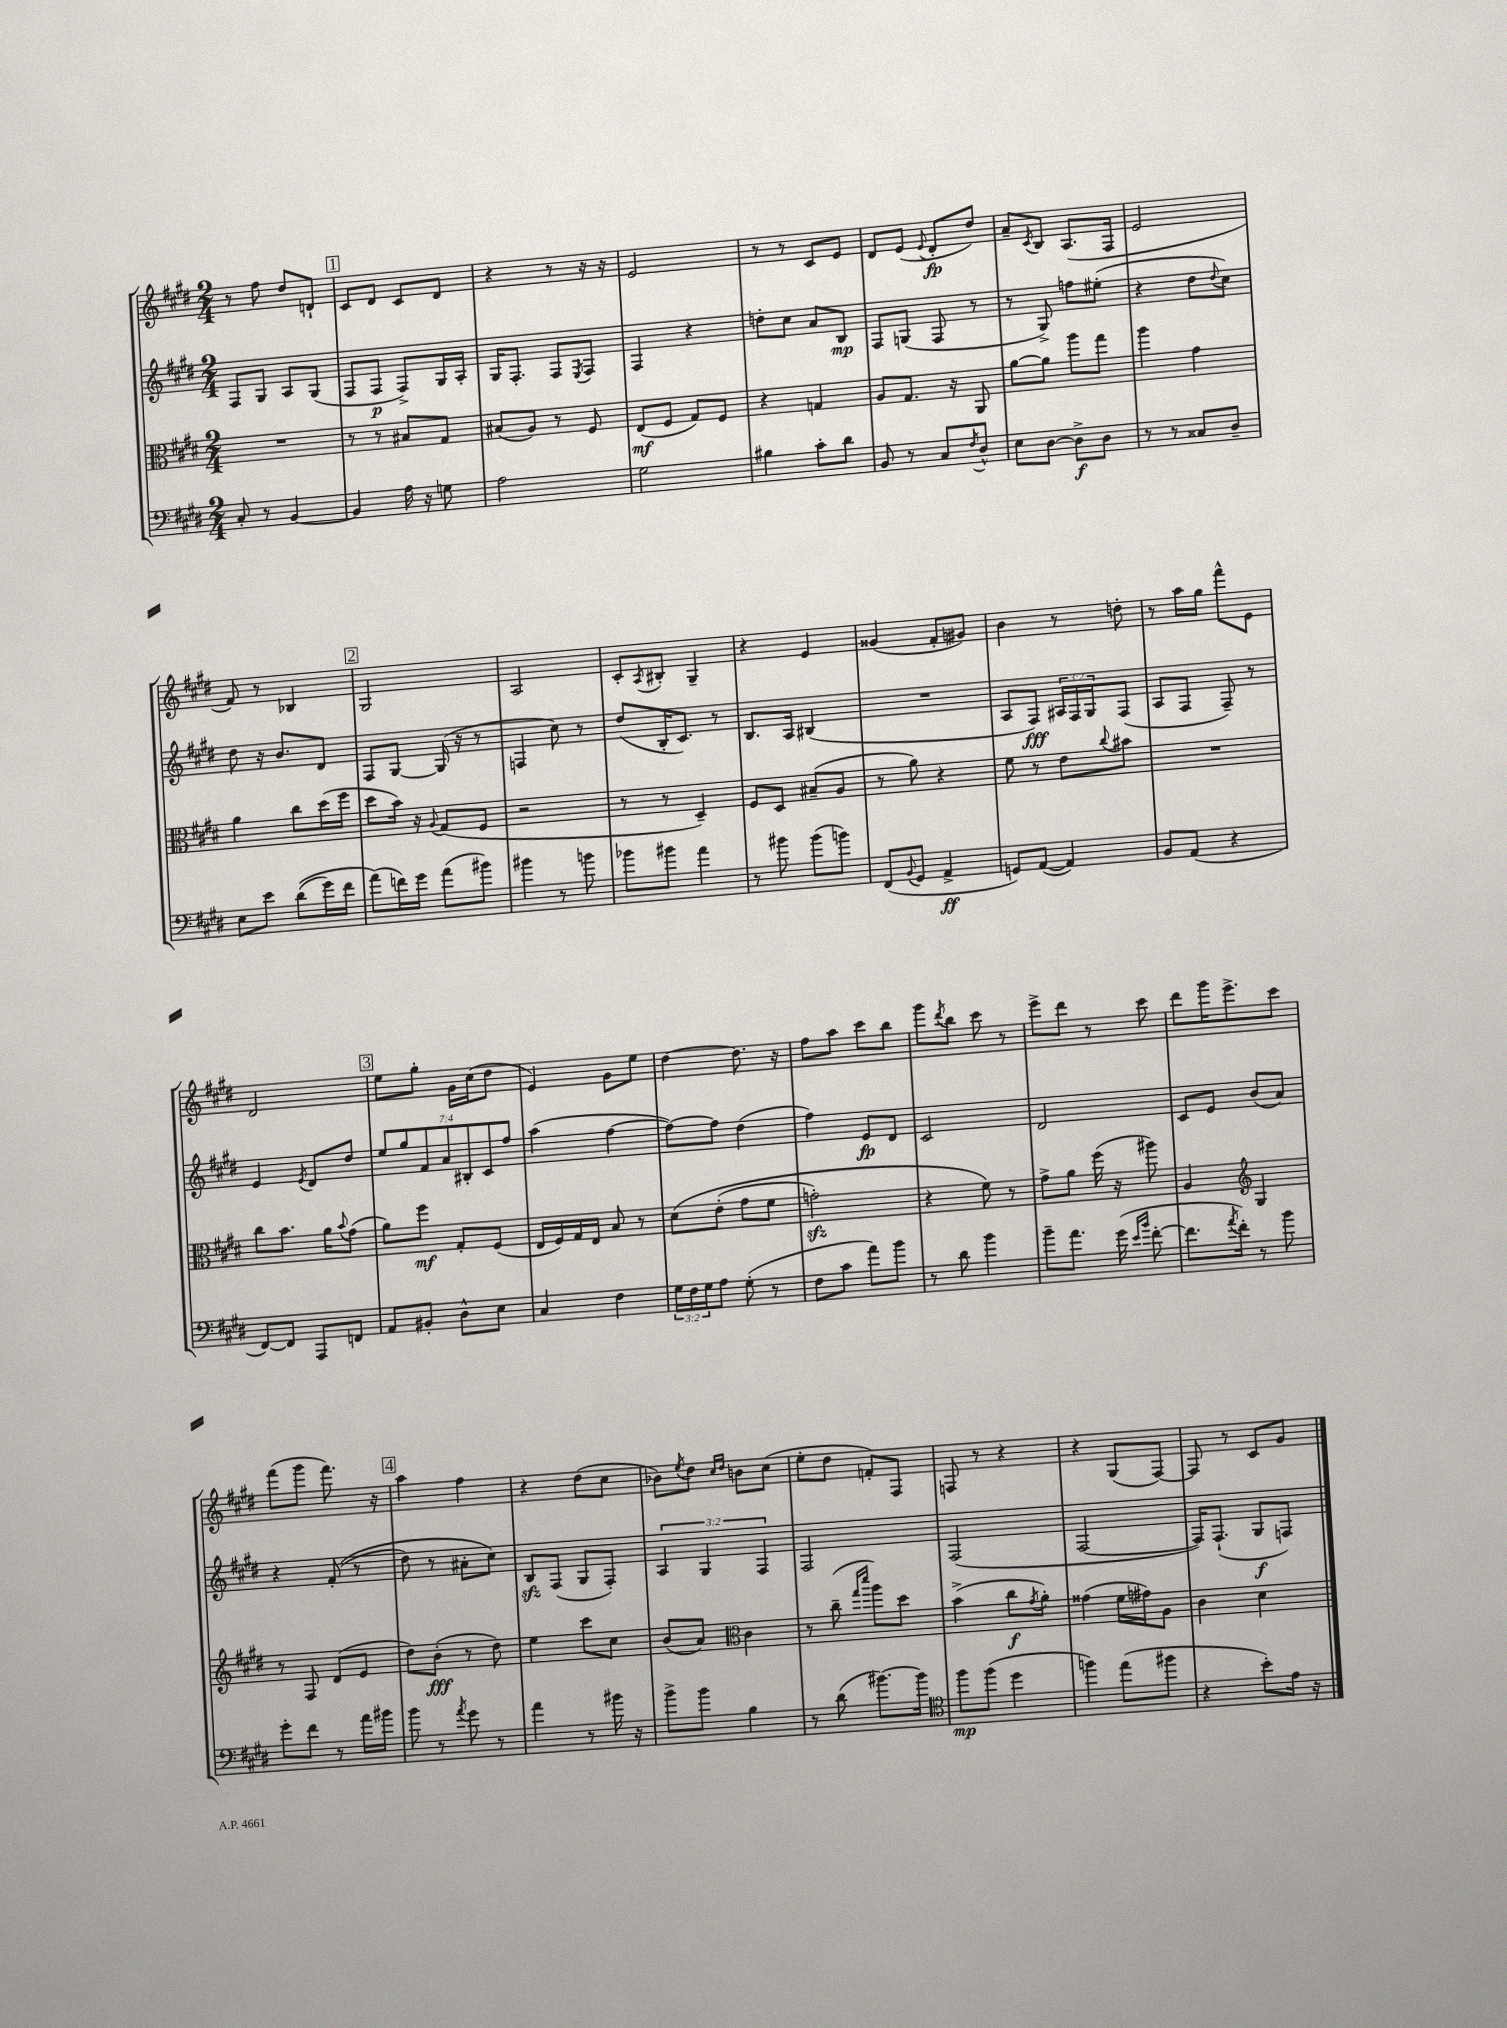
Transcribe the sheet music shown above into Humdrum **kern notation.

**kern	**kern	**kern	**kern
*staff4	*staff3	*staff2	*staff1
*clefF4	*clefC3	*clefG2	*clefG2
*k[f#c#g#d#]	*k[f#c#g#d#]	*k[f#c#g#d#]	*k[f#c#g#d#]
*M2/4	*M2/4	*M2/4	*M2/4
8C#'/	2r	8F#/L	8r
8r	.	8G#/J	8ff#\
[4BB/	.	8A/L	8dd#/L
.	.	(8G#/J	8d`/J
=	=	=	=
4BB/]	8r	8F#/L	8c#/L
.	8r	8F#/J	8d#/J
16A\	8B#/L	8F#^/L)	8c#/L
16r	.	.	.
8G\	8G#/J	16G#/L	8d#/J
.	.	16A'/JJ	.
=	=	=	=
2A\	(8B#/L	16G#/LK	4r
.	.	8.F#'/J	.
.	8A/J)	.	.
.	8r	8F#/L	8r
.	.	8qE/	.
.	8F#/	8F#/J	16r
.	.	.	16r
=	=	=	=
2G#\	(8E/L	4F#/	2e/
.	8F#/J	.	.
.	8G#/L)	4r	.
.	8F#/J	.	.
=	=	=	=
4B#\	4r	8dd'\L	8r
.	.	8cc#\J	8r
8c#'\L	4G/	8a/L	8c#/L
8d#\J	.	8B/J	8e/J
=	=	=	=
8BB/	8A/L	8F#/L	8d#/L
8r	8.G#/J	(8G/J	(8e/J
.	.	.	8qqe/
8C#/L	.	8F#/	8d#'/L
.	16r	.	.
8qF#/	.	.	.
8D#^^/J	8AA/	8r	8dd#/J)
=	=	=	=
8E\L	[8a\L	8r	8a~/L
.	.	.	8qc#/
[8D#\J	8a\]J	8G#^/)	8B/J
8D#^\]L	8aa\L	8ff\L	(8.A/L
8D#\J	8gg#\J	(8ee#'\J	.
.	.	.	16F#/Jk
=	=	=	=
8r	4aa\	4r	2e/
8r	.	.	.
8C##/L	4g#\	8dd#\L	.
.	.	8qqdd#/	.
8D#~/J	.	8cc#\J)	.
=	=	=	=
8E\L	4a\	8dd#\	8f#/)
8e\J	.	16r	8r
.	.	8.b/L	.
&((8d#\L	8cc#\L	.	4B-/
16g#\L)	(16dd#\L	8d#/J	.
16f#\JJ	16ff#\JJ	.	.
=	=	=	=
(8a\L&)	8dd#\L	8F#/L	2G#/
16f\L)	16b\Jk)	[8G#/J	.
16g#\JJ	16r	.	.
.	8qqA/	.	.
(8a\L	(8G#/L	(16G#/]	.
.	.	16r	.
8b#\J)	8F#/J	8r	.
=	=	=	=
4b#\	2r	4F/	2A/
8r	.	8cc#\)	.
8b\	.	8r	.
=	=	=	=
8b-\L	8r	(8dd#/L	8c#'/L
.	.	.	8qA/
8b#\J	8r	16B'/K	8B#'/J
.	.	8.c#/J)	.
4a\	4D#~/)	.	4G#~/
.	.	8r	.
=	=	=	=
8r	8F#/L	8.B/L	4r
8b#\	8D#/J	.	.
.	.	16A/Jk	.
(8b#\L	(8B#~/L	(4B#/	4e/
8b\J)	8A/J	.	.
=	=	=	=
(8FF#/L	8r	2r	(4g##/
8qqBB/	.	.	.
8GG#/J	8a\)	.	.
4AA^/	4r	.	8f#'/L
.	.	.	8g#/J)
=	=	=	=
8GG/L)	8f#\	8A/L	4b\
([8AA/J	8r	8F#/J)	.
4AA/])	8e\L	24A#/LL	8r
.	.	24F#/	.
.	.	24G#/J	.
.	8qqcc#/	.	.
.	8b#\J	(8F#/J	8dd'\
=	=	=	=
8BB/L	2r	8A/L	8r
(8AA/J	.	8F#/J	16aa\LL
.	.	.	16gg#\JJ
4r	.	8F#~/)	8fff#^^\L
.	.	8r	8e\J
=	=	=	=
[8FF#/L)	8cc#\L	4e/	2d#/
8FF#/]J	8.b\J	.	.
.	.	8qe/	.
8AAA/L	.	8d#/L	.
.	16a\LK	.	.
.	8qqb/	.	.
8FF/J	(8g#\J	8dd#/J	.
=	=	=	=
8AA/L	8a\L)	14ee/L	8ee\L
.	.	14gg#/	.
8BB#'/J	8ff#\J	.	8gg#'\J
.	.	14f#/	.
.	.	14a/	.
8D#^^\L	8G#'/L	.	16g#\LL
.	.	14B#'/	.
.	.	.	(16cc#\J
.	.	14c#/	.
8E\J	(8F#/J	.	8dd#\J
.	.	14ff#/J	.
=	=	=	=
4C#/	16E/LL	(4aa\	4e/)
.	16F#/)	.	.
.	16G#/	.	.
.	16E/JJ	.	.
4F#\	8B/	[4ff#\	8g#\L
.	8r	.	8ee\J
=	=	=	=
24G#\LL	&(8d#\L	8ff#\_L)	[4dd#\
24F#\	.	.	.
24G#\J	.	.	.
8A\J	(8e'\J	8ff#\]J	.
(8G#'\	8g#\L	(4dd#\	8.dd#\]
8r	8f#\J	.	.
.	.	.	16r
=	=	=	=
8F#\L	2g'\)	4ff#\)	8ff#\L
8c#\J	.	.	8aa\J
8a\L)	.	8e/L	8ccc#\L
8b\J	.	8d#/J	8bb\J
=	=	=	=
8r	4r	2c#/	8ggg#\L
.	.	.	8qddd#/
8d#\	.	.	8bb\J
4b\	8f#\&)	.	8ccc#\
.	8r	.	8r
=	=	=	=
8b~\L	8g#^\L	2d#/	8eee^\L
8.a\J	8a\J	.	8ddd#\J
.	(16ff#\	.	8r
(16g#\	16r	.	.
16qqe/LL	.	.	.
16qqb/JJ	.	.	.
[8f#'\	8aa#\)	.	8ccc#\
=	=	=	=
8.f#\]L	4A/	8c#/L	8ddd#\L
.	.	8e/J	16ggg#\K
8qa/	.	.	.
16f#'\Jk)	.	.	8.eee^\
*	*clefG2	*	*
8r	4G#/	(8b/L	.
8b\	.	8a/J)	8ccc#\J
=	=	=	=
8g#'\L	8r	4r	(8fff#\L
8f#\J	8F#/	.	8ggg#\J
8r	(8d#/L	&((8f#'/	8.fff#\)
16a\LL	8e/J	8r	.
16b#\JJ	.	.	16r
=	=	=	=
8b\	8dd#\L)	8dd#\)	4aa\
8r	(8b'\J	8r	.
8qa/	.	.	.
8g#\	8r	8a#'\L	4ff#\
8r	8dd#\)	8cc#\J&)	.
=	=	=	=
4a\	4ee\	8B/L	4r
.	.	(8F#/J	.
8r	8ccc#\L	8G#/L	(8dd#\L
16b#\	8cc#\J	8F#'/J)	8cc#\J
16r	.	.	.
=	=	=	=
8b^\L	(8b/L	6A/	8b-\L)
.	.	.	8qee/
8b\J	8a/J)	.	8dd#\J
.	.	6G#/	.
*	*clefC3	*	*
.	.	.	16qqcc#/LL
.	.	.	16qqdd#/JJ
4B\	4c#\	.	8b\L
.	.	6F#/	.
.	.	.	(8cc#\J
=	=	=	=
8r	8r	2F#/	8ee'\L
(8d#\	(8cc#~\	.	8dd#\J
.	16qqgg#/LL	.	.
.	16qqddd#/JJ	.	.
[8.b#\L)	8aa\L)	.	8f'/L)
.	8dd#\J	.	8F#/J
16b#\]Jk	.	.	.
=	=	=	=
*clefC4	*	*	*
8ff#\L	(4b^\	(2F#/	8F/
(8ff#\J	.	.	8r
4dd#\	8cc#\L	.	4r
.	8qg#/	.	.
.	8a'\J)	.	.
=	=	=	=
4ff\)	(4g##\	[2F#/	4r
(8ee\L	16f#\LL	.	(8G#/L
.	16g#\J)	.	.
8ff#\J	8A\J	.	[8F#/J)
=	=	=	=
4r	4c#\	16F#/]LK)	8F#/]
.	.	(8.F#`/J	.
.	.	.	8r
8b'\L)	4d#\	8G#/L	8c#/L
16e\Jk	.	8F/J)	8g#/J
16r	.	.	.
==	==	==	==
*-	*-	*-	*-
